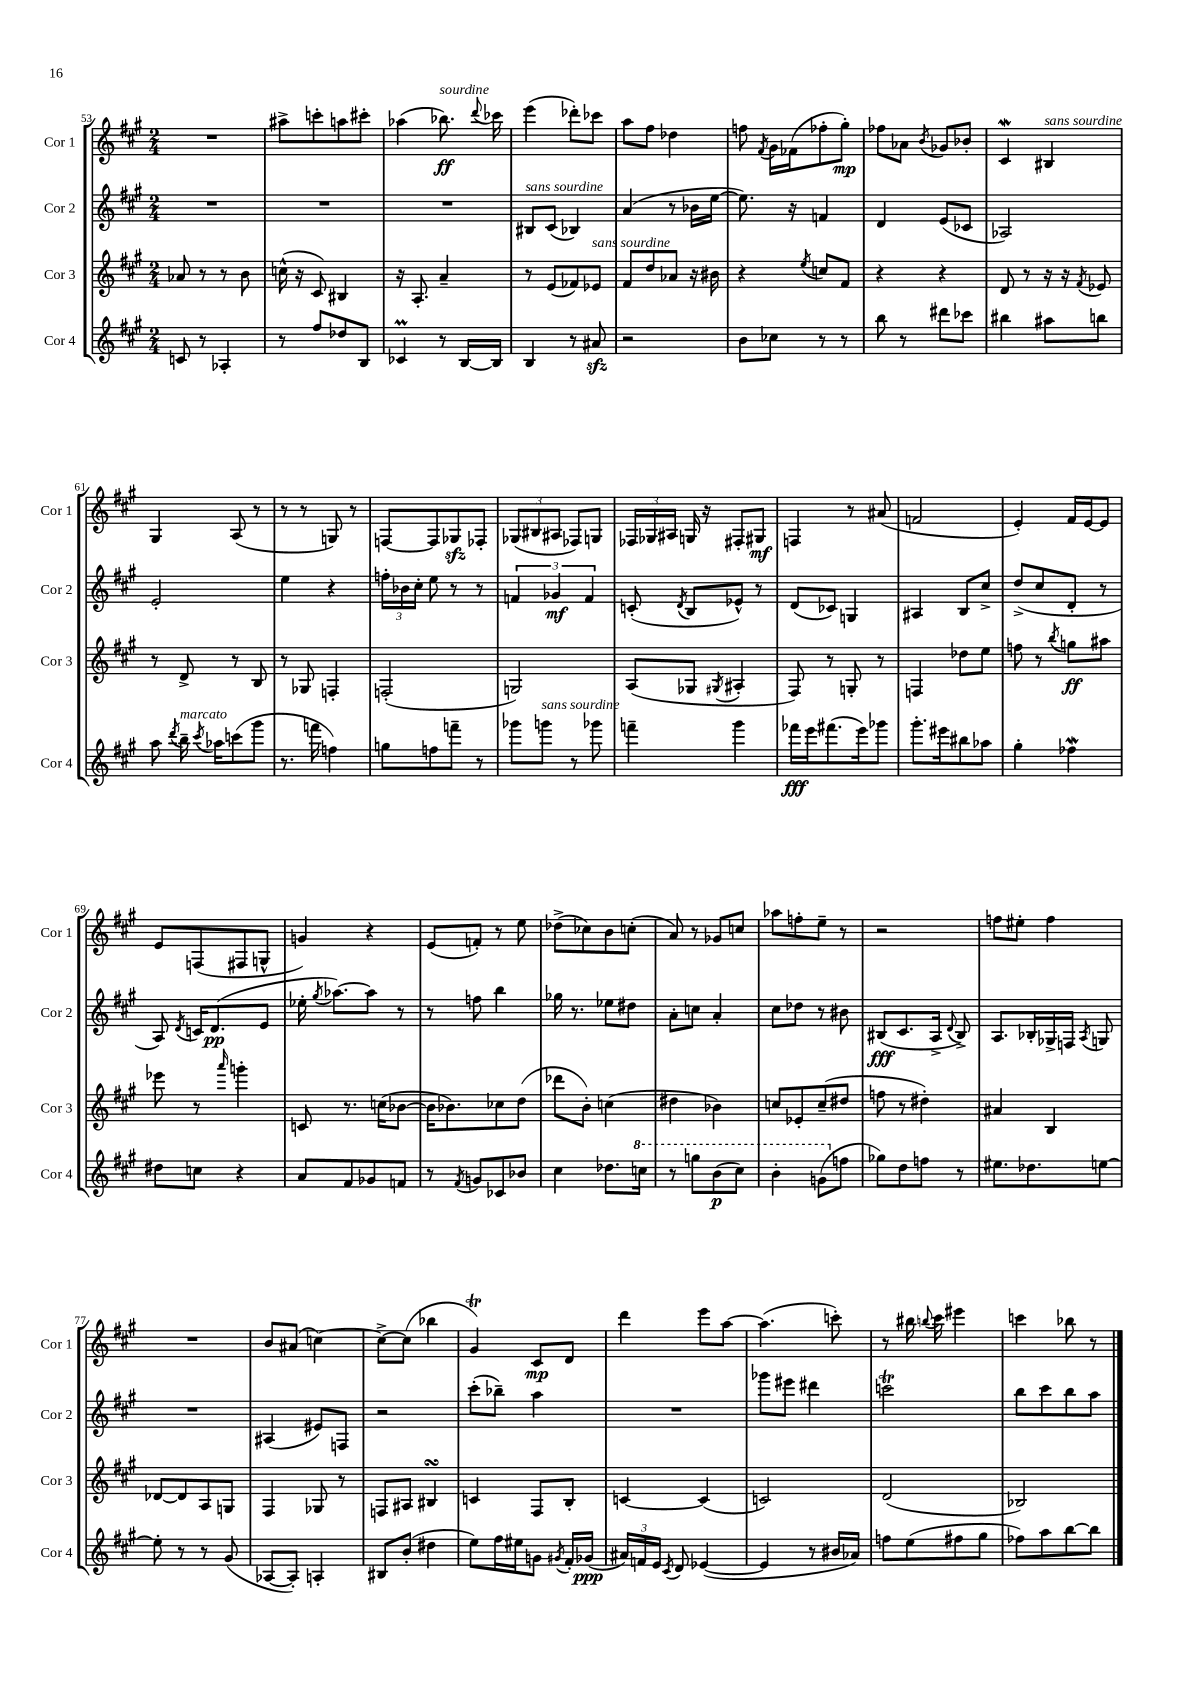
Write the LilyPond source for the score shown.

<<
\new StaffGroup <<
\new Staff = "s0" \with { instrumentName = "Cor 1" shortInstrumentName = "Cor 1" } {
    \clef treble \key a \major \numericTimeSignature \time 2/4
    \autoBeamOff R2 |
    ais''8[-> c'''8-. a''8 cis'''8]-. |
    aes''4( bes''8.\ff^\markup { \italic "sourdine" }) \appoggiatura { d'''8 } ces'''16 |
    e'''4( des'''8[-.) ces'''8] |
    a''8[ fis''8] des''4 |
    f''8 \acciaccatura { fis'8 } gis'16[ fes'16( fes''8-. gis''8]-.\mp) |
    fes''8[ aes'8] \acciaccatura { b'8 } ges'8[ bes'8]-. |
    cis'4\mordent bis4^\markup { \italic "sans sourdine" } |
    gis4 a8( r8 |
    r8 r8 g8) r8 |
    f8[~ f8 ges8\sfz fes8]-. |
    \tuplet 3/2 { ges8[( bis8 ais8] } fes8[) g8] |
    \tuplet 3/2 { fes16[ ges16 ais16] } g16 r16 fis8[-. gis8]\mf |
    f4 r8 ais'8( |
    f'2 |
    e'4-.) fis'16[ e'16~ e'8] |
    e'8[ f8( fis8 g8]-^ |
    g'4) r4 |
    e'8[( f'8]-.) r8 e''8 |
    des''8[->( ces''8) b'8 c''8]-.( |
    a'8) r8 ges'8[ c''8] |
    aes''8[ f''8-. e''8]-- r8 |
    r2 |
    f''8[ eis''8]-. f''4 |
    R2 |
    b'8[ ais'8]( c''4~) |
    c''8[~-> c''8]( bes''4 |
    gis'4\trill) cis'8[\mp d'8] |
    d'''4 e'''8[ a''8]~ |
    a''4.( c'''8-.) |
    r8 bis''16 \appoggiatura { b''8 } cis'''16 eis'''4 |
    c'''4 bes''8 r8 \bar "|." |
}
\new Staff = "s1" \with { instrumentName = "Cor 2" shortInstrumentName = "Cor 2" } {
    \clef treble \key a \major \numericTimeSignature \time 2/4
    \autoBeamOff R2 |
    R2 |
    R2 |
    bis8[^\markup { \italic "sans sourdine" } cis'8]( bes4) |
    a'4( r8 bes'16[ e''16]~ |
    e''8.) r16 f'4 |
    d'4 e'8[( ces'8] |
    aes2) |
    e'2-. |
    e''4 r4 |
    \tuplet 3/2 { f''16[-. bes'16 cis''16]-. } e''8 r8 r8 |
    \tuplet 3/2 { f'4 ges'4\mf f'4 } |
    c'8-.( \acciaccatura { d'8 } b8[ ees'8]-^) r8 |
    d'8[( ces'8]) g4 |
    ais4 b8[ cis''8]-> |
    d''8[->( cis''8 d'8]-. r8 |
    a8) \acciaccatura { d'8 } c'16[ d'8.\pp( e'8] |
    ees''16-. \acciaccatura { gis''8 } aes''8.[~) aes''8] r8 |
    r8 f''8 b''4 |
    ges''16 r8. ees''8[ dis''8] |
    a'8[-. c''8] a'4-. |
    cis''8[ des''8] r8 bis'8 |
    bis8[\fff( cis'8. a16]-> \appoggiatura { d'8 } bis8->) |
    a8.[ bes16-. ges16-> f16] \acciaccatura { a8 } g8 |
    R2 |
    ais4( eis'8[) f8] |
    r2 |
    cis'''8[-.( bes''8]--) a''4 |
    R2 |
    ges'''8[ eis'''8] dis'''4 |
    c'''2\trill |
    b''8[ cis'''8 b''8 a''8] \bar "|." |
}
\new Staff = "s2" \with { instrumentName = "Cor 3" shortInstrumentName = "Cor 3" } {
    \clef treble \key a \major \numericTimeSignature \time 2/4
    \autoBeamOff aes'8 r8 r8 b'8 |
    c''16-^( r16 cis'8) bis4 |
    r16 a8.-. a'4-- |
    r8 e'8[( fes'8) ees'8]^\markup { \italic "sans sourdine" } |
    fis'8[ d''8 aes'8] r16 bis'16 |
    r4 \acciaccatura { e''8 } c''8[ fis'8] |
    r4 r4 |
    d'8 r8 r16 r16 \acciaccatura { fis'8 } ees'8 |
    r8 d'8-> r8 b8 |
    r8 ges8 f4-. |
    f2-.( |
    g2) |
    a8[( ges8] \acciaccatura { gis8 } ais4-. |
    fis8) r8 g8-. r8 |
    f4 des''8[ e''8] |
    f''8 r8 \acciaccatura { b''8 } g''8[\ff ais''8] |
    ees'''8 r8 \grace { a'''16 } g'''4-. |
    c'8 r8. c''16[( bes'8]~ |
    bes'16[ bes'8.) ces''8 d''8]( |
    des'''8[ b'8]-.) c''4( |
    dis''4 bes'4) |
    c''8[ ees'8-. c''8--( dis''8] |
    f''8 r8 dis''4-.) |
    ais'4 b4 |
    des'8[~ des'8 a8 g8] |
    fis4 ges8 r8 |
    f8[ ais8] bis4\turn |
    c'4 fis8[ b8]-. |
    c'4~ c'4( |
    c'2) |
    d'2( |
    bes2) \bar "|." |
}
\new Staff = "s3" \with { instrumentName = "Cor 4" shortInstrumentName = "Cor 4" } {
    \clef treble \key a \major \numericTimeSignature \time 2/4
    \autoBeamOff c'8 r8 aes4-. |
    r8 fis''8[ des''8 b8] |
    ces'4\prall r8 b16[~ b16] |
    b4 r8 ais'8\sfz |
    r2 |
    b'8[ ces''8] r8 r8 |
    b''8 r8 dis'''8[ ces'''8] |
    bis''4 ais''8[ b''8] |
    a''8 \acciaccatura { d'''8 } b''16--^\markup { \italic "marcato" } \acciaccatura { cis'''8 } aes''16[ c'''8( gis'''8] |
    r8. f'''16 f''4) |
    g''8[ f''8 f'''8]-- r8 |
    ges'''8[ g'''8]^\markup { \italic "sans sourdine" } r8 ges'''8 |
    f'''4-- gis'''4 |
    fes'''16[\fff e'''16 fis'''8.( e'''16) ges'''8] |
    gis'''8.[-. eis'''16 bis''8 aes''8] |
    gis''4-. fes''4\mordent |
    dis''8[ c''8] r4 |
    a'8[ fis'8 ges'8 f'8] |
    r8 \acciaccatura { fis'8 } g'8[ ces'8 bes'8] |
    cis''4 des''8.[ \ottava #1 c'''16] |
    r8 g'''8[ b''8\p( cis'''8]) |
    b''4-. g''8[( \ottava #0 f''8] |
    ges''8[) d''8 f''8] r8 |
    eis''8.[ des''8. e''8]~ |
    e''8-. r8 r8 gis'8( |
    aes8[~ aes8]-.) a4-. |
    bis8[ b'8]-.( dis''4 |
    e''8[) fis''16 eis''16 g'8] \acciaccatura { gis'8 } fis'16[-. ges'16]\ppp( |
    \tuplet 3/2 { ais'16[) f'16 e'16] } \acciaccatura { cis'8 } d'8 ees'4~( |
    ees'4 r8 bis'16[ aes'16]) |
    f''8[ e''8( fis''8 gis''8] |
    fes''8[) a''8 b''8~ b''8] \bar "|." |
}
>>
>>
\layout { \context { \Score currentBarNumber = #53 } }
